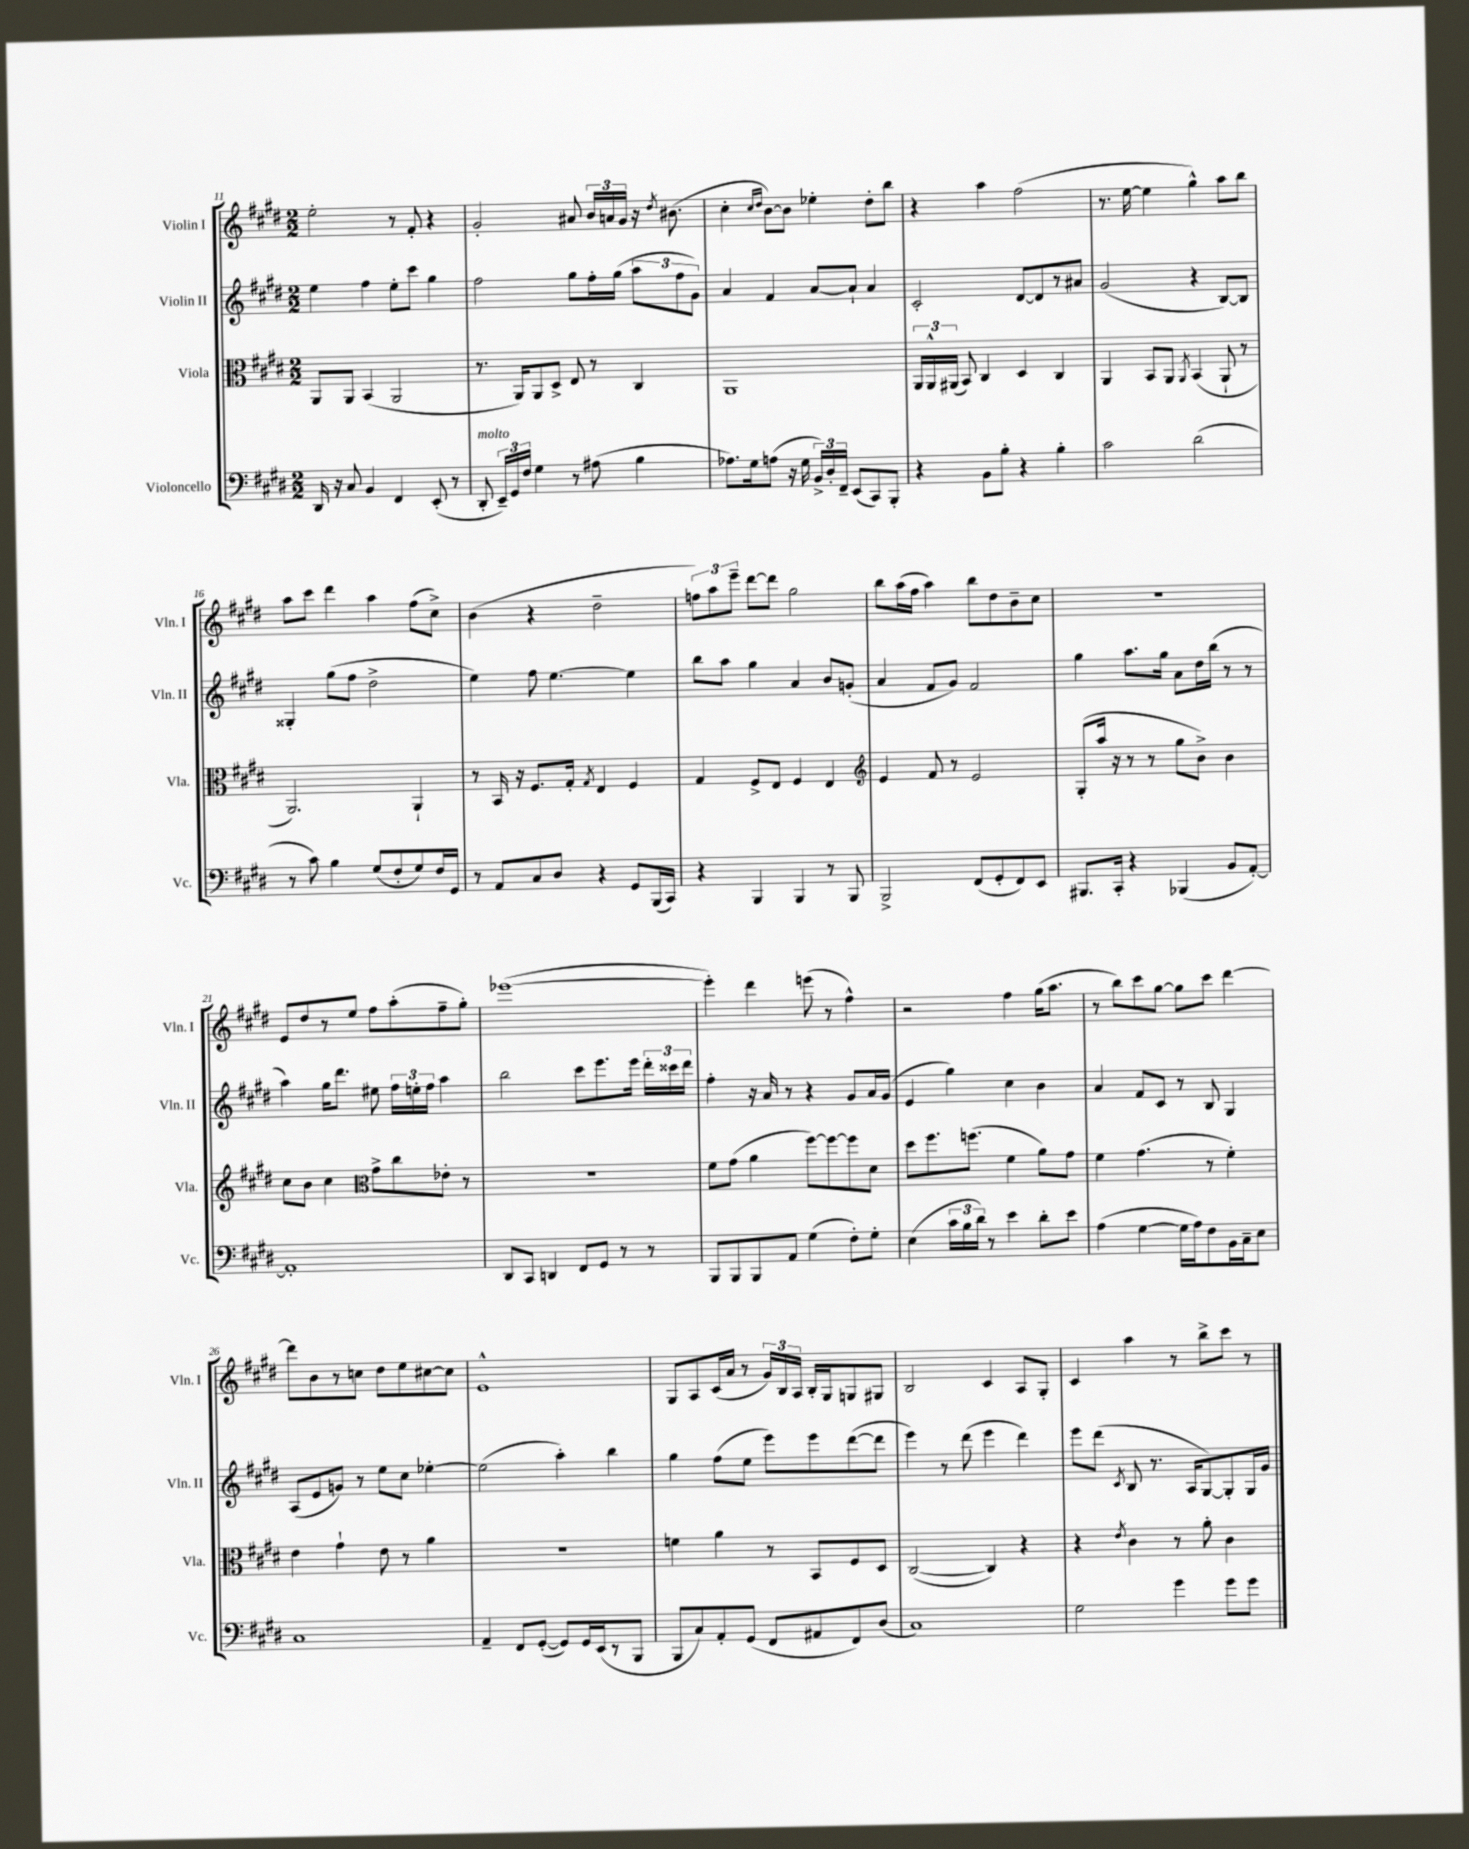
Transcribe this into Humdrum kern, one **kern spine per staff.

**kern	**kern	**kern	**kern
*staff4	*staff3	*staff2	*staff1
*clefF4	*clefC3	*clefG2	*clefG2
*k[f#c#g#d#]	*k[f#c#g#d#]	*k[f#c#g#d#]	*k[f#c#g#d#]
*M2/2	*M2/2	*M2/2	*M2/2
16DD#	8AA	4ee	2ee'
16r	.	.	.
8C#	8AA	.	.
4BB	(4BB	4ff#	.
4FF#	2AA	8ee'	8r
.	.	8ccc#	8f#'
(8EE'	.	4gg#	4r
8r	.	.	.
=	=	=	=
8DD#'	8.r	2ff#	2g#'
24EE~)	.	.	.
24GG#	.	.	.
.	16AA)	.	.
24F#	.	.	.
4G#	8AA	.	.
.	8D#^	.	.
8r	8E	8gg#	8a#
(8A#	8r	16ff#'	24b
.	.	.	24a
.	.	(16gg#	.
.	.	.	24g#
4B	4C#	12aa	16r
.	.	.	8qdd#
.	.	.	(8.b#
.	.	12ff#	.
.	.	12g#)	.
=	=	=	=
8.A-)	1AA	4a	4cc#'
16G#	.	.	.
.	.	.	16qqcc#
.	.	.	16qqdd#
(8A	.	4f#	[8b)
16r	.	.	8b]
16G#	.	.	.
24BB^)	.	[8a	4ee-'
24D#'	.	.	.
24FF#~	.	.	.
(8EE	.	8a`]	.
8CC#)	.	4a	8dd#'
8BBB'	.	.	8bb
=	=	=	=
4r	24AA	2c#'	4r
.	24AA^^	.	.
.	(24AA#	.	.
.	8BB)	.	.
8BB	4C#	.	4aa
8B'	.	.	.
4r	4D#	[8d#	(2ff#
.	.	8d#]	.
4B'	4C#	8r	.
.	.	8a#	.
=	=	=	=
2c#	4AA	(2g#	8.r
.	.	.	[16ee
.	8BB	.	4ee]
.	8AA	.	.
.	8qAA	.	.
(2d#	(4BB	4r	4gg#^^)
.	8AA`	[8B)	8aa
.	8r	8B]	8bb
=	=	=	=
8r	2.AA)	4G##'	8aa
8c#)	.	.	8ccc#
4B	.	(8gg#	4ddd#
.	.	8ff#	.
(8G#	.	2dd#^	4aa
8F#'	.	.	.
8G#)	4AA`	.	(8ff#
16F#	.	.	8cc#^)
16GG#	.	.	.
=	=	=	=
8r	8r	4ee)	(4b
8AA	16BB	.	.
.	16r	.	.
8C#	8.F#	8ff#	4r
8D#	.	[4.ee	.
.	16G#'	.	.
.	8qG#	.	.
4r	4E	.	2dd#~
8GG#	4F#	4ee]	.
(16BBB	.	.	.
16CC#)	.	.	.
=	=	=	=
4r	4G#	8bb	12ff)
.	.	.	12aa
.	.	8aa	.
.	.	.	12eee~
4BBB	8F#^	4gg#	[8ddd#
.	8E	.	8ddd#]
4BBB	4F#	4a	2gg#
8r	4E	8b	.
8BBB	.	(8g'	.
=	=	=	=
*	*clefG2	*	*
2BBB^	4e	4a	8bb
.	.	.	(16aa
.	.	.	16ff#
.	8f#	8f#	4aa)
.	8r	8g#)	.
(8FF#	2e	2f#	8bb
8GG#'	.	.	8dd#
8FF#)	.	.	8b~
8EE	.	.	8cc#
=	=	=	=
8.BBB#	(8G#'	4gg#	1r
.	16aa	.	.
16CC#'	16r	.	.
4r	8r	8.aa	.
.	8r	.	.
.	.	16gg#	.
(4BBB-	8gg#	8a	.
.	8b^)	16dd#	.
.	.	(16bb	.
8BB	4b	8r	.
[8AA')	.	8r	.
=	=	=	=
1AA']	8cc#	4aa)	8e
.	8b	.	8dd#
.	4cc#	16gg#	8r
.	.	8.ddd#	.
.	.	.	8ee
*	*clefC3	*	*
.	8g#^	8ee#	8ff#
.	8cc#	24ff#	(8aa'
.	.	24ee'	.
.	.	24ff#	.
.	8e-'	4aa	8ff#~
.	8r	.	8gg#')
=	=	=	=
8DD#	1r	2bb	([1eee-
8CC#	.	.	.
4DD	.	.	.
8FF#	.	8ccc#	.
8GG#	.	8.eee	.
8r	.	.	.
.	.	16eee	.
8r	.	24ddd#'	.
.	.	24ccc##	.
.	.	24ddd#	.
=	=	=	=
8BBB	8f#	4ff#'	4eee-'])
8BBB	(8g#	.	.
8BBB	4a	16r	4ddd#
.	.	16a	.
8AA	.	8r	.
(4G#	[8ff#)	4r	(8eee
.	8ff#_	.	8r
8F#')	8ff#]	8g#	4ff#^^)
8G#'	8d#	16a	.
.	.	(16g#	.
=	=	=	=
(4E	8dd#	4e	2r
.	8.ff#	.	.
24c#	.	4gg#)	.
24B	.	.	.
.	(8.ff	.	.
24d#)	.	.	.
8r	.	.	.
4e	4f#	4cc#	4ff#
8d#'	8a)	4b	(16gg#
.	.	.	8.aa
8e	8g#	.	.
=	=	=	=
(4A	4f#	4a	8r
.	.	.	8bb)
[4G#	(4.g#	8f#	8ccc#
.	.	8c#	[8gg#
16G#]	.	8r	8gg#]
16A)	.	.	.
8F#	8r	8B	8ccc#
16BB	4f#')	4G#	[4ddd#
16C#~	.	.	.
8E	.	.	.
=	=	=	=
1C#	4e	(8A	8ddd#]
.	.	8e	8b
.	4g#`	8g)	8r
.	.	8r	8cc
.	8e	8ee	8dd#
.	8r	8cc#	8ee
.	4a	[4ee-'	[8cc#
.	.	.	8cc#]
=	=	=	=
4AA~	1r	(2ee-]	1e^^
8FF#	.	.	.
([8GG#'	.	.	.
8GG#])	.	4aa')	.
16GG#	.	.	.
(16EE	.	.	.
8r	.	4bb	.
8BBB	.	.	.
=	=	=	=
8BBB	4f	4gg#	8G#
8C#)	.	.	8A
8AA'	4a	(8ff#	(16c#
.	.	.	16a
(8GG#	.	8ee	8r
8FF#	8r	8eee)	24g#)
.	.	.	24B
.	.	.	24A
8AA#	8BB	8eee	16B'
.	.	.	16G#
8FF#)	8F#	([8ddd#	8G
(8D#	8D#	8ddd#]	8G#
=	=	=	=
1C#)	([2C#	4eee)	2B
.	.	8r	.
.	.	(8ddd#	.
.	4C#])	4eee	4c#
.	4r	4ddd#)	8A
.	.	.	8G#'
=	=	=	=
2G#	4r	8eee	4c#
.	.	(8ddd#	.
.	8qe	8qc#	.
.	4c#	8B	4aa
.	.	8.r	.
4g#	8r	.	8r
.	.	16A	.
.	8a'	[8G#)	8bb^
8g#	4c#	8G#']	8ccc#
8g#	.	16G#	8r
.	.	16g#	.
==	==	==	==
*-	*-	*-	*-
